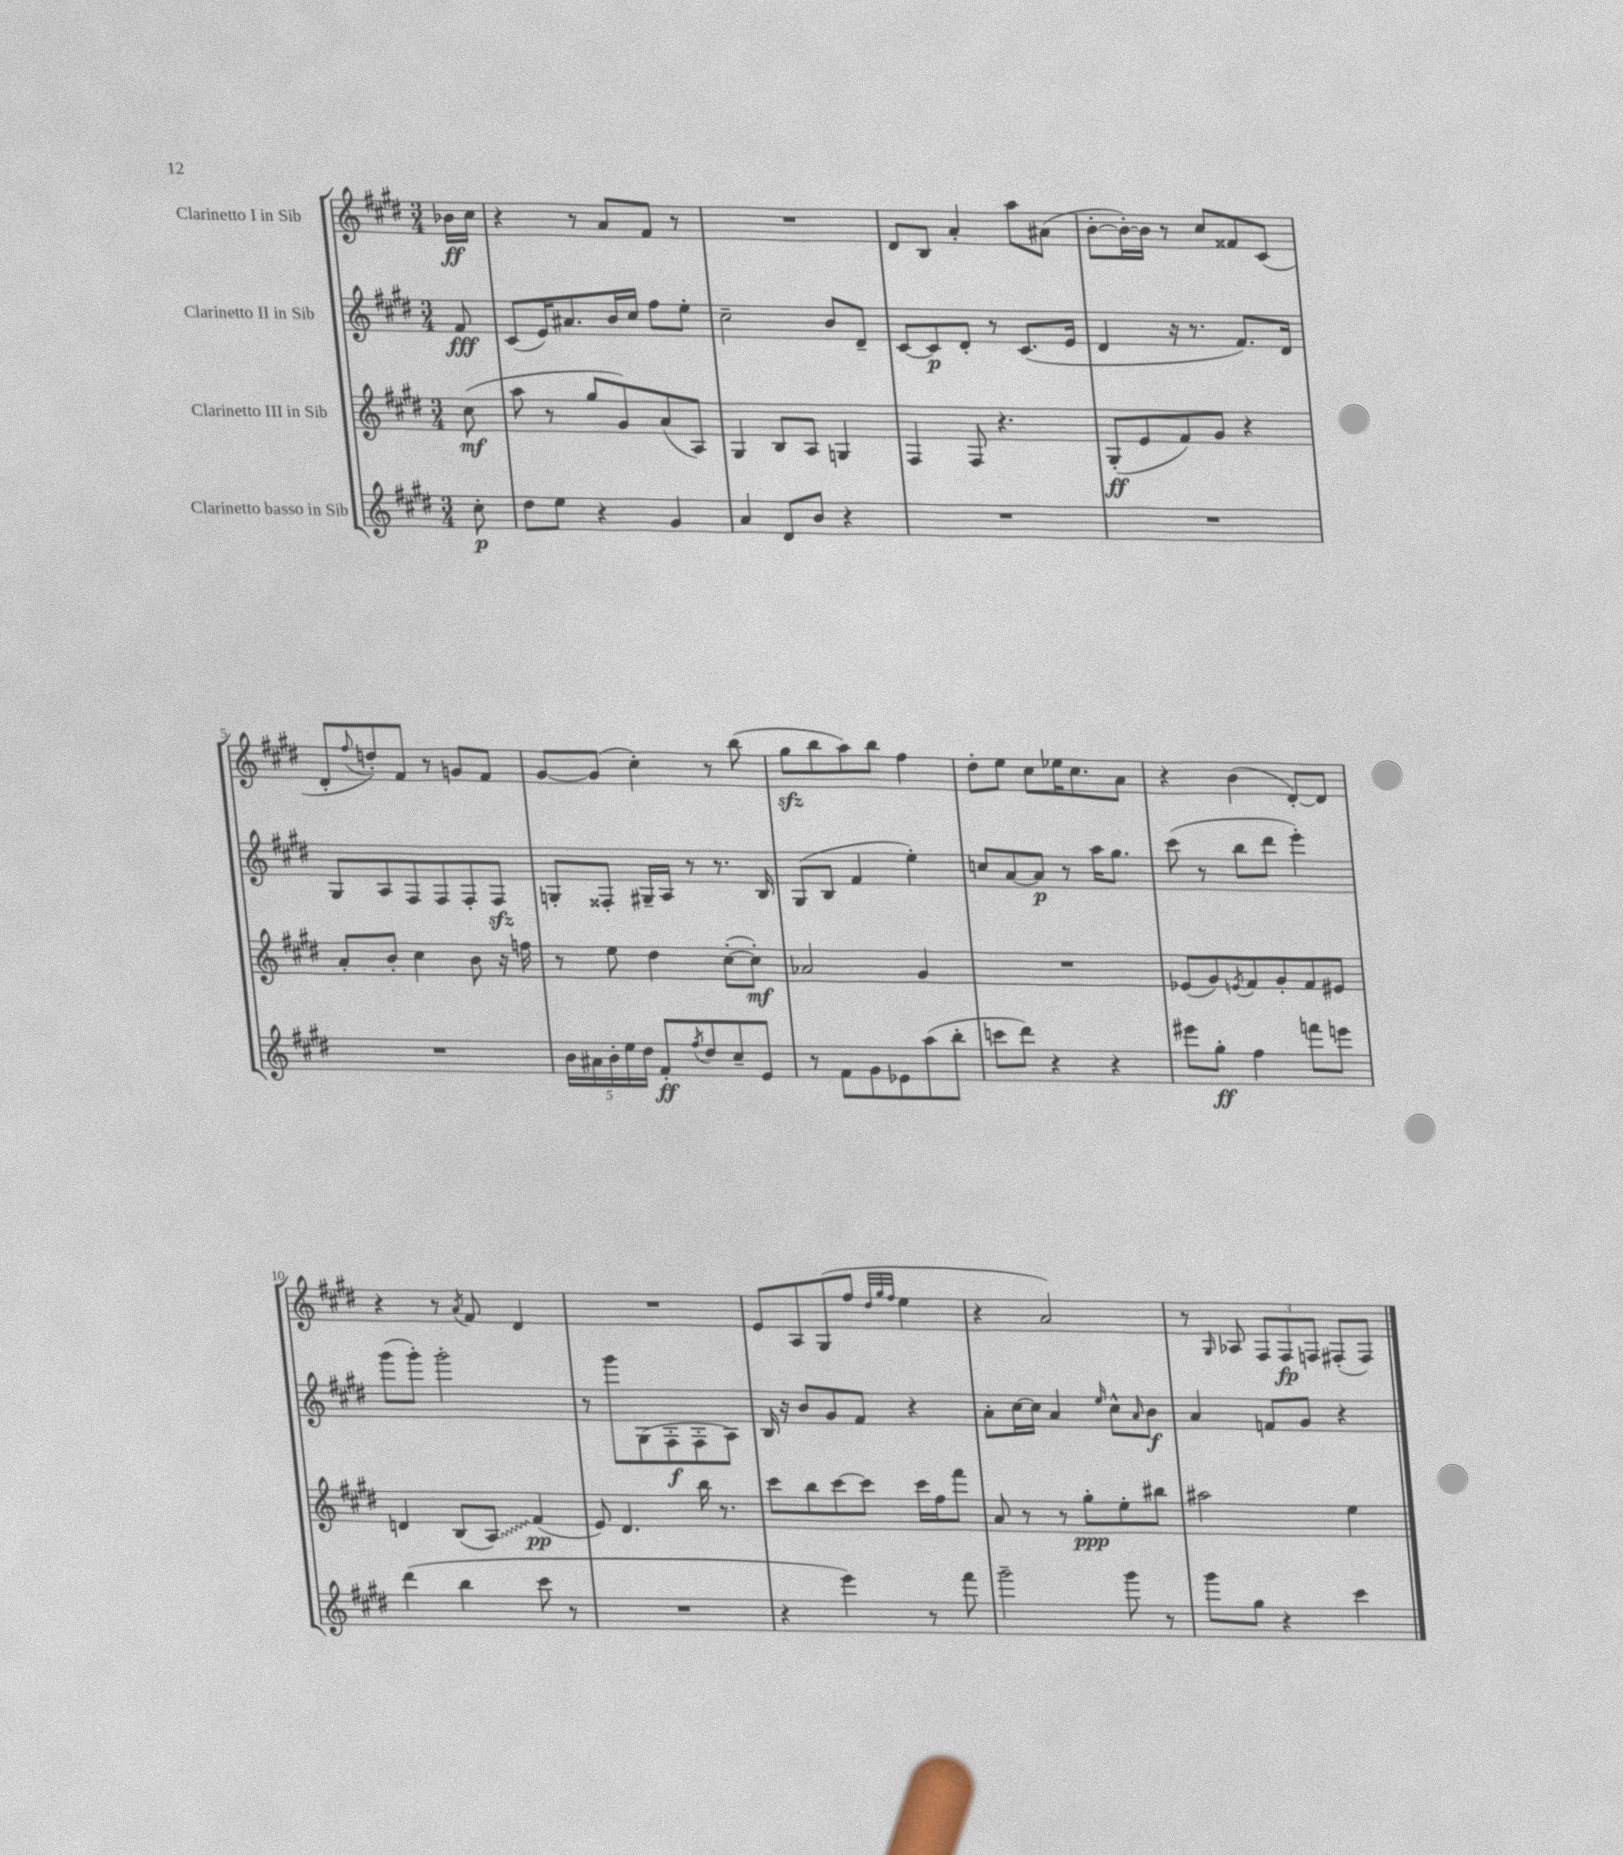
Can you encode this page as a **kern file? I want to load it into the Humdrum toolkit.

**kern	**kern	**kern	**kern
*staff4	*staff3	*staff2	*staff1
*clefG2	*clefG2	*clefG2	*clefG2
*k[f#c#g#d#]	*k[f#c#g#d#]	*k[f#c#g#d#]	*k[f#c#g#d#]
*M3/4	*M3/4	*M3/4	*M3/4
8cc#'	(8cc#	8f#	16b-
.	.	.	16cc#
=	=	=	=
8dd#	8aa	(8c#	4r
8ee	8r	16e)	.
.	.	8.a#	.
4r	8gg#	.	8r
.	8g#)	16b	8a
.	.	16cc#	.
4g#	(8a	8ff#	8f#
.	8A)	8ee'	8r
=	=	=	=
4a	4G#	2cc#~	2.r
8d#	8B	.	.
8b	8A	.	.
4r	4G	8b	.
.	.	8d#~	.
=	=	=	=
2.r	4F#	[8c#	8d#
.	.	8c#]	8B
.	8F#	8d#'	4a'
.	4.r	8r	.
.	.	(8.c#	8aa
.	.	.	(8a#
.	.	16e	.
=	=	=	=
2.r	(8G#'	4d#	[8b'
.	8e	.	16b'_)
.	.	.	16b]
.	8f#)	16r	8r
.	.	8.r	.
.	8g#	.	8cc#
.	4r	8.f#)	8f##
.	.	.	(8c#
.	.	16d#	.
=	=	=	=
2.r	8a'	8G#	8d#'
.	.	.	8qqff#
.	8b'	8A	8dd')
.	4cc#	8F#	8f#
.	.	8F#	8r
.	8b	8F#'	8g
.	16r	8F#	8f#
.	16ff	.	.
=	=	=	=
20b	8r	8G'	[8g#
20a#	.	.	.
20b'	.	.	.
.	8ee	8F##'	(8g#]
20ee	.	.	.
20dd#	.	.	.
8f#'	4dd#	16G#~	4cc#')
.	.	16A	.
8qff#	.	.	.
8dd#	.	8r	.
8cc#~	([8cc#'	8.r	8r
8e	8cc#'])	.	(8bb
.	.	16B	.
=	=	=	=
8r	2a-	(8G#	8gg#
8f#	.	8B	8bb
8g#	.	4f#	8aa)
8e-	.	.	8bb
(8aa	4g#	4ee')	4ff#
8bb'	.	.	.
=	=	=	=
8ccc	2.r	8cc	8dd#'
8ddd#)	.	[8a	8ee
4r	.	8a]	8cc#
.	.	8r	16ee-
.	.	.	8.cc#
4r	.	16aa	.
.	.	8.gg#	.
.	.	.	8a
=	=	=	=
8eee#	(8e-	(8ccc#	4r
8gg#'	8g#)	8r	.
.	8qe	.	.
4ff#	8f#	8bb	(4b
.	8g#'	8ddd#	.
8fff	8f#	4eee')	[8d#')
8eee	8e#	.	8d#]
=	=	=	=
(4ddd#	4d	(8ggg#	4r
.	.	8ggg#')	.
4bb	(8B	2ggg#'	8r
.	.	.	8qa
.	8A)	.	8f#
8ccc#	(4f#	.	4d#
8r	.	.	.
=	=	=	=
2.r	8e)	8r	2.r
.	4.d#	8ggg#	.
.	.	(8G#	.
.	.	8F#'	.
.	16bb	8F#'	.
.	8.r	.	.
.	.	8A)	.
=	=	=	=
4r	8ccc#	16B	8e
.	.	16r	.
.	8bb	8b	8A
4eee)	[8ccc#	8g#	(8G#
.	8ccc#]	8f#	8ff#
.	.	.	32qqdd#
.	.	.	32qqgg#
.	.	.	32qqff#
8r	16ccc#	4r	4ee
.	16ff#	.	.
8fff#	8fff#	.	.
=	=	=	=
2ggg#~	8a	8a'	4r
.	8r	[16cc#	.
.	.	16cc#]	.
.	8r	4a	2a)
.	8gg#'	.	.
.	.	16qqee	.
8ggg#	8ee'	8cc#^^	.
.	.	16qqa	.
8r	8bb#	8b	.
=	=	=	=
8ggg#	2aa#	4a	8r
.	.	.	16qqG#
8gg#	.	.	8A-
4r	.	8f	12F#
.	.	.	12F#
.	.	8g#	.
.	.	.	12F
4ccc#	4ee	4r	(8F#'
.	.	.	8F#)
==	==	==	==
*-	*-	*-	*-
